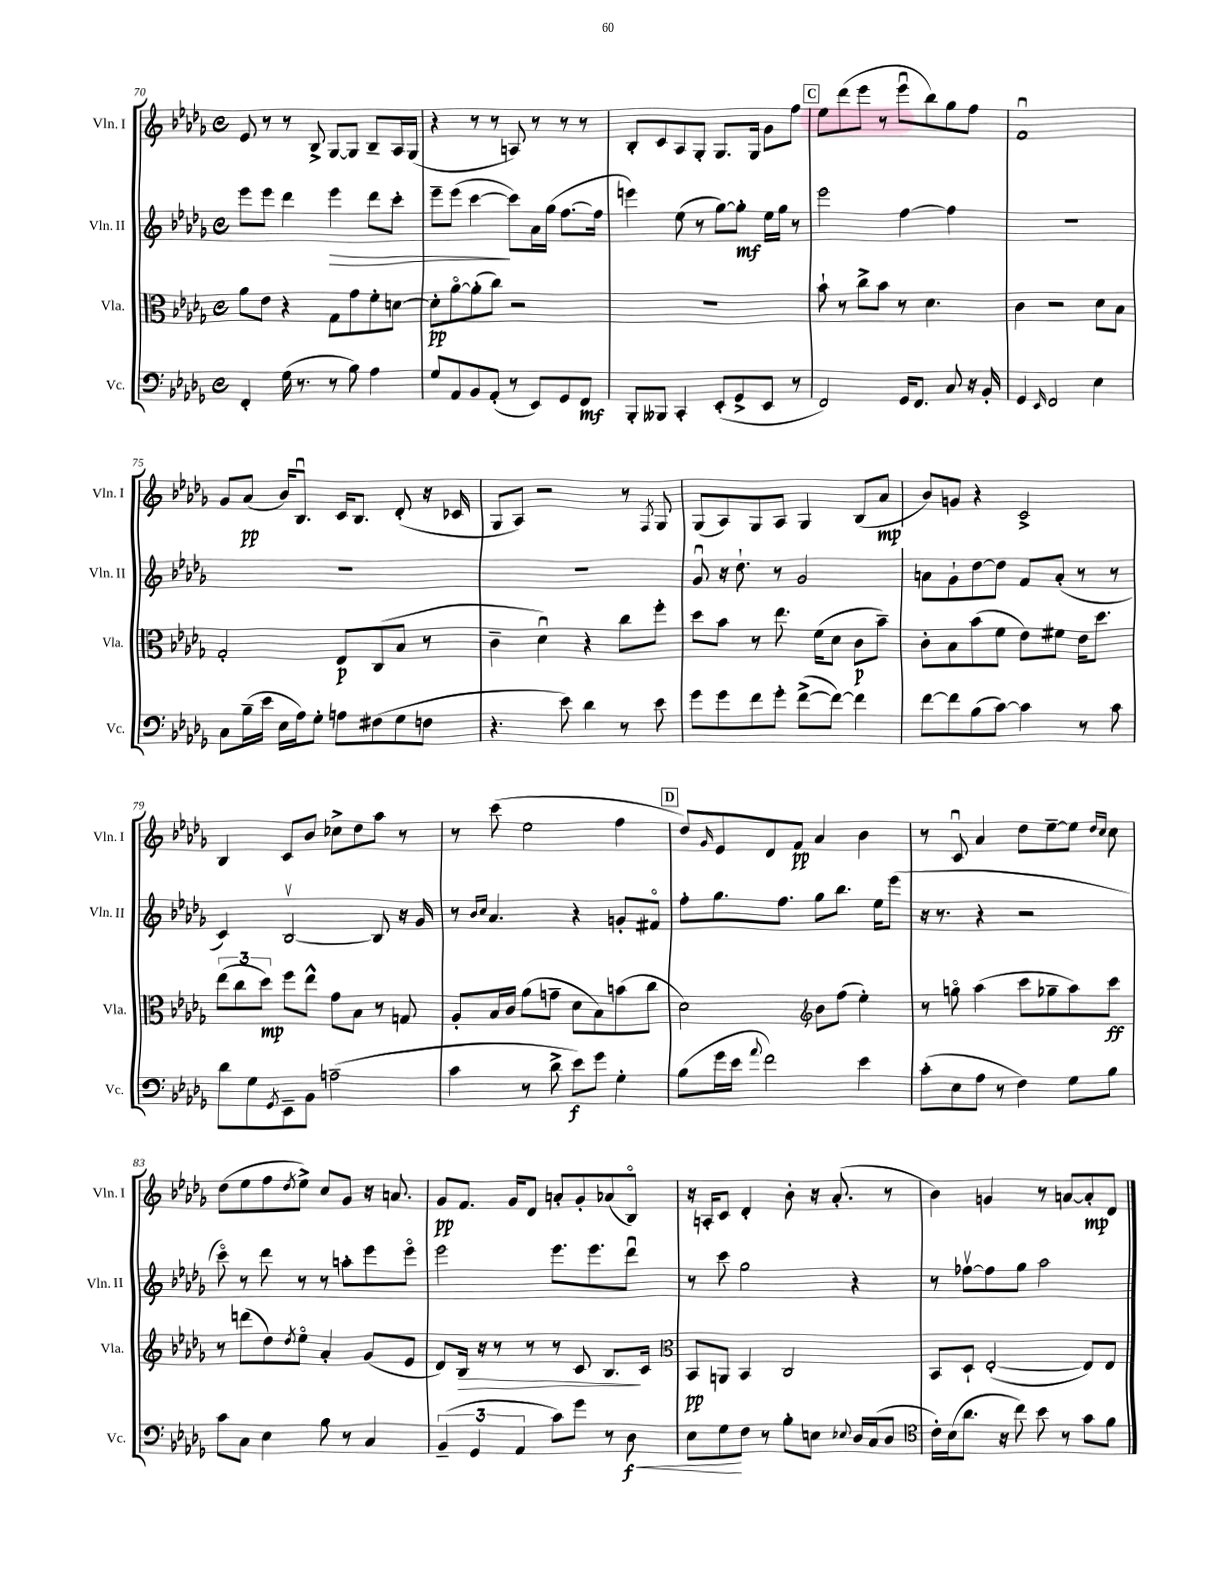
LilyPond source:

<<
\new StaffGroup <<
\new Staff = "s0" \with { instrumentName = "Vln. I" shortInstrumentName = "Vln. I" } {
    \clef treble \key des \major \defaultTimeSignature \time 4/4
    ees'8 r8 r8 bes8-> ges8~ ges8 bes8-- aes16 ges16( |
    r4 r8 r8 a8) r8 r8 r8 |
    bes8-. c'8 aes8 ges8-. ges8. ges16 ges'8 f''8 |
    \mark \markup { \box "C" } ees''8 des'''8( ees'''8 r8 ees'''8\downbow bes''8) ges''8 f''8 |
    f'1\downbow |
    ges'8 aes'8\pp( bes'16) bes8.\downbow c'16 bes8. des'8-.( r16 ces'16 |
    ges8 aes8) r2 r8 \acciaccatura { f8 } ges8 |
    ges8( aes8) ges8 aes8 ges4 bes8( aes'8\mp |
    bes'8) g'8 r4 c'2-> |
    bes4 c'8 bes'8 ces''8-> des''8 aes''8 r8 |
    r8 c'''8( ees''2 f''4 |
    \mark \markup { \box "D" } des''8) \grace { ges'16 } ees'8 des'8 f'8\pp aes'4 bes'4 |
    r8 c'8\downbow aes'4 des''8 ees''8~-- ees''8 \grace { des''16 c''16 } c''8 |
    des''8( ees''8 f''8 \acciaccatura { des''8 } ees''8->) c''8 ges'8 r16 a'8. |
    ges'8\pp f'8. ges'16 des'8 a'8-. ges'8-. aes'8( bes8\flageolet) |
    r16 a16-. c'8 des'4-. bes'8-. r16 aes'8.-.( r8 |
    bes'4) g'4 r8 a'8~ a'8-.\mp des'8 \bar "|." |
}
\new Staff = "s1" \with { instrumentName = "Vln. II" shortInstrumentName = "Vln. II" } {
    \clef treble \key des \major \defaultTimeSignature \time 4/4
    ees'''8 ees'''8 des'''4 ees'''4\> des'''8 c'''8-. |
    ees'''8-- ees'''8( c'''4~\! c'''8) aes'16 ges''16( f''8.~ f''16 |
    e'''4) ees''8( r8 ges''8~) ges''8-.\mf ees''16 ges''16 r8 |
    \mark \markup { \box "C" } ees'''2 f''4~ f''4 |
    R1 |
    R1 |
    R1 |
    ges'8\downbow r16 des''8.-! r8 ges'2 |
    a'8 ges'8-! des''8~ des''8 f'8 a'8-.( r8 r8 |
    c'4) bes2~\upbow bes8 r16 ges'16 |
    r8 \grace { bes'16 c''16 } aes'4. r4 g'8-. fis'8\flageolet |
    \mark \markup { \box "D" } f''8-. ges''8. f''8. ges''8 bes''8. ees''16 ees'''8( |
    r16 r8. r4 r2 |
    c'''8\flageolet) r8 des'''8 r8 r8 a''8-. ees'''8 ees'''8\flageolet |
    ees'''2 ees'''8. ees'''8. des'''8\downbow |
    r8 c'''8 ges''2 r4 |
    r8 fes''8~\upbow fes''8 ges''8 aes''2 \bar "|." |
}
\new Staff = "s2" \with { instrumentName = "Vla." shortInstrumentName = "Vla." } {
    \clef alto \key des \major \defaultTimeSignature \time 4/4
    aes'8 ees'8 r4 ges8 ges'8 f'8-. d'8~ |
    d'8-.\pp aes'8~\flageolet aes'8-.( c''8) r2 |
    r1 |
    \mark \markup { \box "C" } bes'8-! r8 c''8-> bes'8 r8 des'4. |
    c'4 r2 des'8 bes8 |
    ges2-. ees8\p c8( bes8 r8 |
    c'4-- des'4\downbow) r4 c''8 f''8-. |
    des''8 bes'8 r8 ees''8. f'16( des'8 c'8\p bes'8--) |
    c'8-. bes8 bes'8( f'8 ees'8) fis'8 ees'16 des''8. |
    \tuplet 3/2 { ees''8( c''8 des''8\mp) } f''8 ees''8-^ ges'8 bes8 r8 g8 |
    aes8-. bes16 c'16 aes'8( g'8-- des'8 bes8) b'8( c''8 |
    \mark \markup { \box "D" } des'2) \clef treble bes'8 f''8( ees''4-.) |
    r8 g''8\flageolet aes''4( c'''8 ges''8-- aes''8) c'''8\ff |
    r8 d'''8( des''8) \acciaccatura { des''8 } ees''8\flageolet aes'4-. ges'8( ees'8 |
    des'8) bes16\> r16 r8 r8 r8 c'8 bes8.\! c'16 |
    \clef alto bes,8\pp a,8 bes,4 c2 |
    bes,8 des8-! ees2~-.( ees8) ees8 \bar "|." |
}
\new Staff = "s3" \with { instrumentName = "Vc." shortInstrumentName = "Vc." } {
    \clef bass \key des \major \defaultTimeSignature \time 4/4
    f,4-. ges16( r8. r8 bes8) aes4 |
    ges8 aes,8 bes,8 aes,8-.( r8 ees,8) ges,8 f,8\mf |
    bes,,8-. beses,,8 c,4-. ees,8-.( ges,8-> ees,8 r8 |
    \mark \markup { \box "C" } f,2) ges,16 f,8. c8 r16 bes,16-. |
    ges,4 \grace { ees,16 } f,2 ees4 |
    c8 bes16--( ees'16 ees16 aes16) ges8-. a8 fis8( ges8 f8 |
    r4. ees'8) des'4 r8 ees'8 |
    ges'8 ges'8 f'8 ges'8-. f'8~->( f'8~) f'4 |
    f'8~ f'8 bes8( c'8~) c'4 r8 c'8 |
    des'8 ges8 \acciaccatura { ges,8 } ees,8-- bes,8 a2--( |
    c'4 r8 des'8-> ees'8\f) ges'8 ges4-. |
    \mark \markup { \box "D" } bes8( ges'16 ees'16 \appoggiatura { aes'8 } f'2) ees'4 |
    c'8-.( ees8 aes8 r8 f4) ges8 bes8 |
    c'8 c8 ees4 bes8 r8 c4 |
    \tuplet 3/2 { bes,4--( ges,4 aes,4 } c'8) ges'8 r8 des8\f\< |
    ees8 ges8\! f8 r8 bes8-. e8 \appoggiatura { ees8 } des16 c16( des8 |
    \clef tenor c'16-.) bes16( aes'8. r16 c''8) bes'8 r8 ges'8 f'8 \bar "|." |
}
>>
>>
\layout { \context { \Score currentBarNumber = #70 } }
